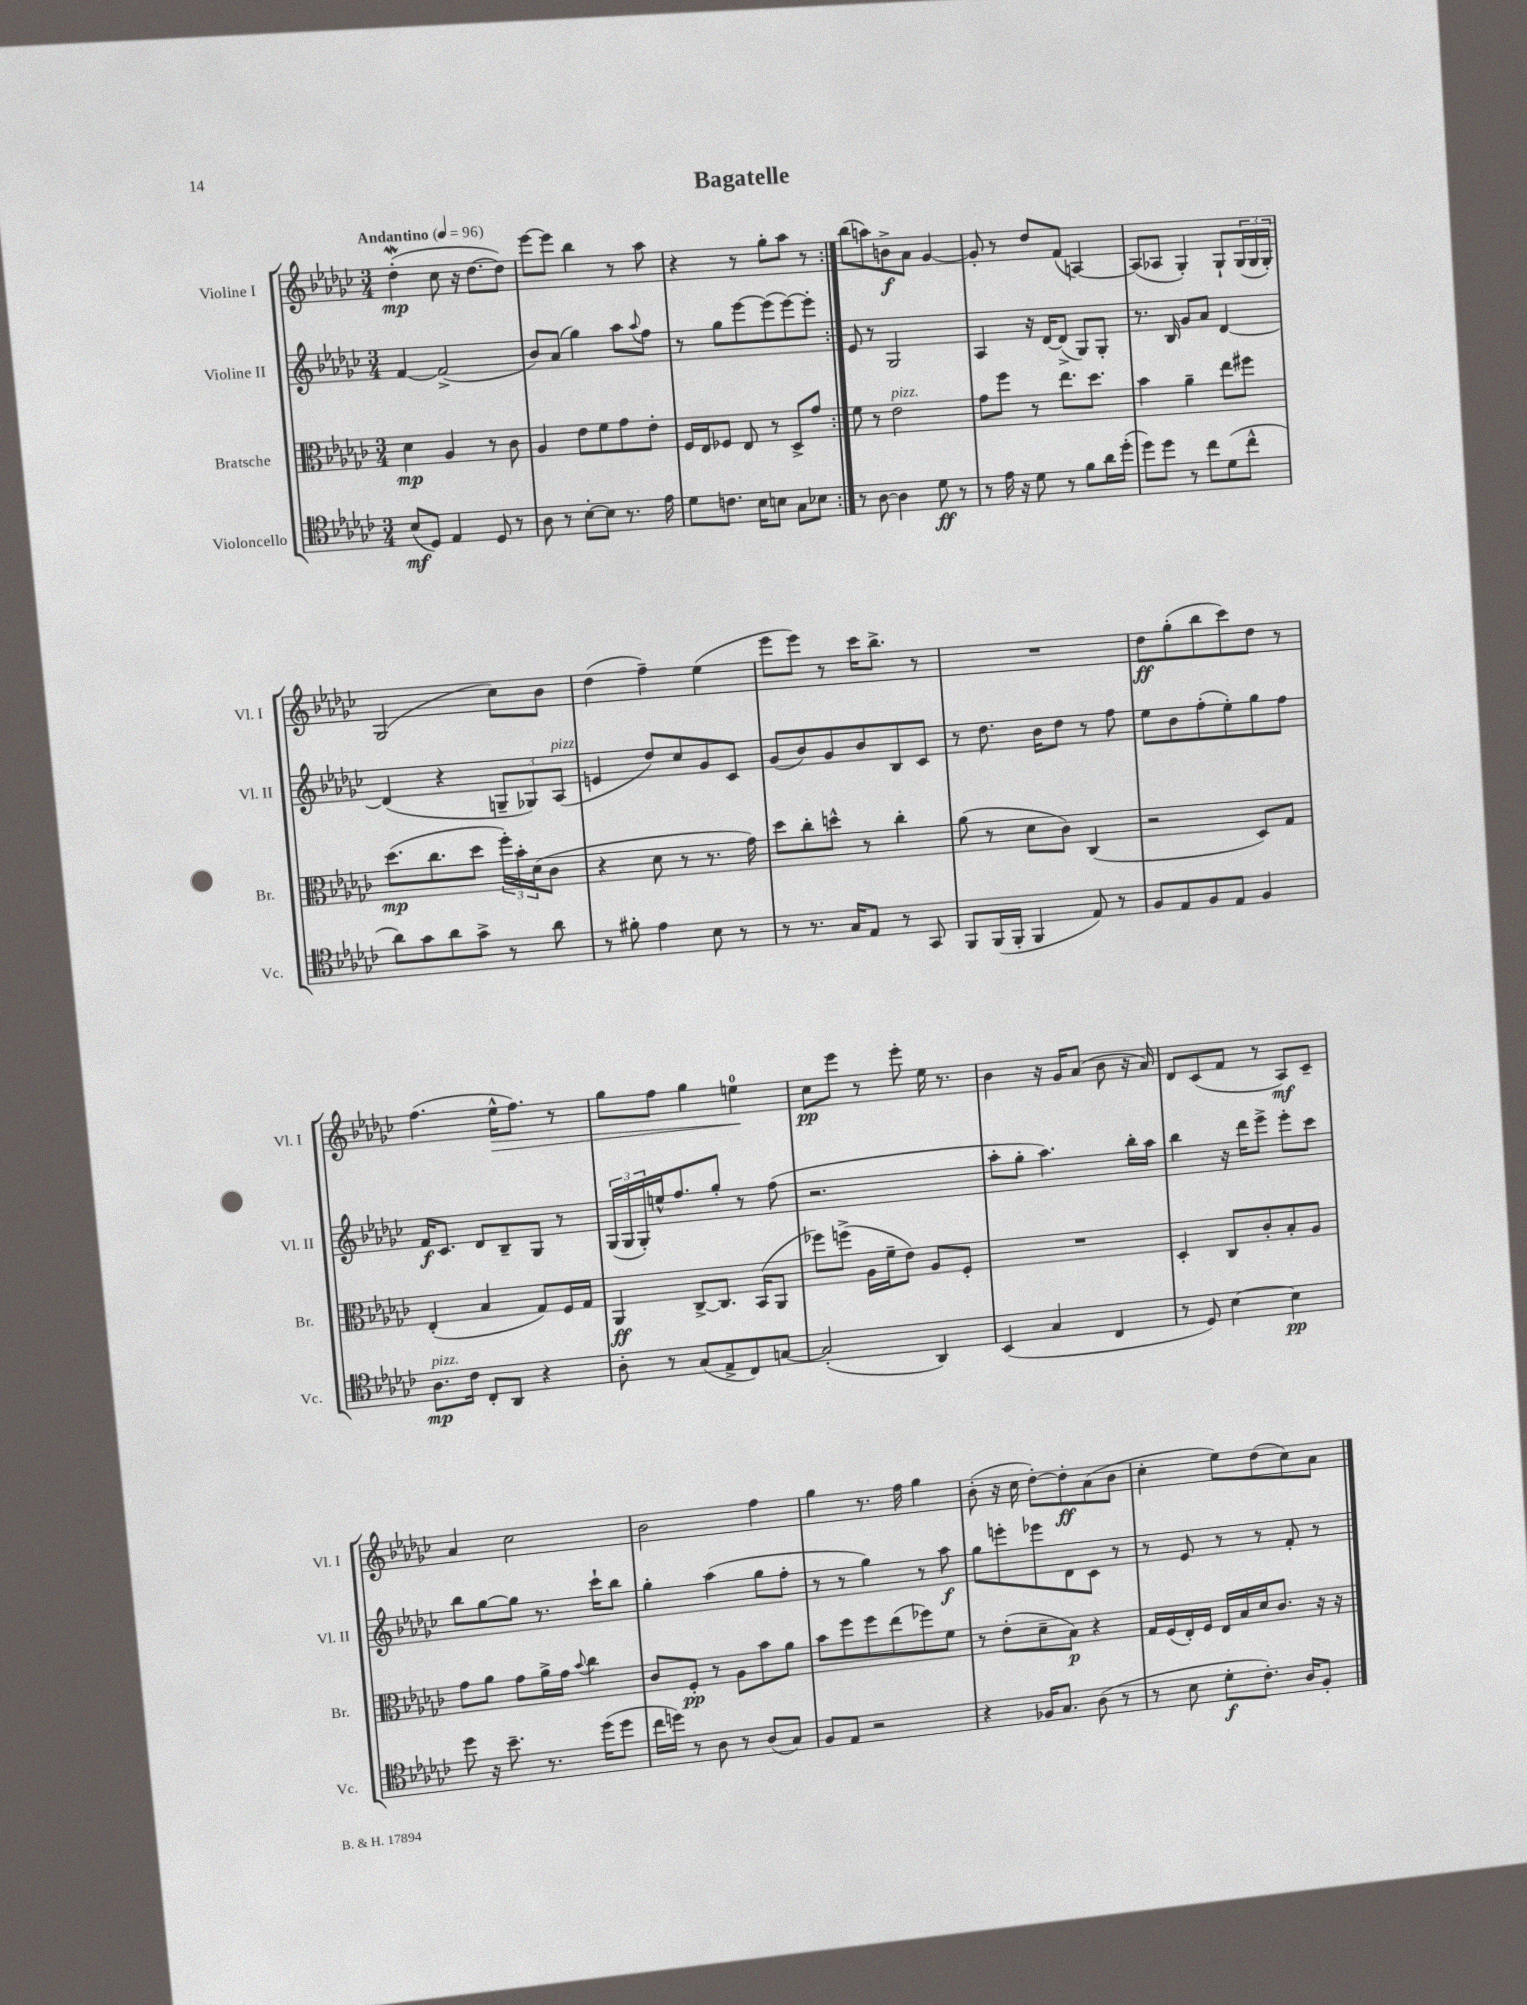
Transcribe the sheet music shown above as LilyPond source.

\header { title = "Bagatelle" }
<<
\new StaffGroup <<
\new Staff = "s0" \with { instrumentName = "Violine I" shortInstrumentName = "Vl. I" } {
    \clef treble \key ges \major \numericTimeSignature \time 3/4 \tempo "Andantino" 4 = 96
    \repeat volta 2 { des''4-.\mordent\mp( ces''8 r16 des''8.~ des''8) |
    ees'''8~ ees'''8 bes''4 r8 aes''8 |
    r4 r8 ges''8-. aes''8 r8 | }
    bes''8( a''8) b'8->\f aes'8 ges'4~ |
    ges'8-. r8 des''8 f'8( a4~) |
    a8( aes8 ges4-.) ges8-! \tuplet 3/2 { ges16( ges16 ges16-.) } |
    ges2( ces''8) bes'8 |
    des''4( f''4--) ees''4( |
    ees'''8 ees'''8) r8 ces'''16 bes''8.-> r8 |
    R2. |
    des''8\ff ges''8-.( bes''8 ces'''8) des''8 r8 |
    f''4.( ees''16-^\> f''8.) r8 |
    ges''8 f''8 ges''4 e''4-0\! |
    ces''8\pp ees'''8 r8 ees'''8-. ees''16 r8. |
    bes'4 r16 ges'16 aes'8( bes'8 r16 aes'16) |
    des'8 ces'8( f'8 r8 aes8\mf) ces'8-- |
    aes'4 ces''2 |
    bes'2 f''4 |
    ges''4 r8. f''16 ges''4 |
    bes'8-.( r16 ces''16 des''8~-.) des''8-.\ff aes'8( bes'8 |
    ces''4-. ees''8) des''8( ces''8) aes'8 \bar "|." |
}
\new Staff = "s1" \with { instrumentName = "Violine II" shortInstrumentName = "Vl. II" } {
    \clef treble \key ges \major \numericTimeSignature \time 3/4
    \repeat volta 2 { f'4~ f'2->( |
    bes'8) aes'8( ges''4) aes''8 \appoggiatura { aes''8 } f''8 |
    r8 ges''8 ees'''8~ ees'''8( ees'''8~) ees'''8-. | }
    ees'8 r8 ges2 |
    aes4 r16 des'16~ des'8->( ges8) ges8-. |
    r8. bes16 ges'8 aes'8 des'4~ |
    des'4( r4 \tuplet 3/2 { g8-- ges8) aes8^\markup { \italic "pizz." }( } |
    e'4 des''8) ces''8 ges'8 ces'8 |
    ges'8( bes'8) ges'8 bes'8 bes8 ces'8 |
    r8 des''8. bes'16 des''8 r8 f''8 |
    ees''8 bes'8 f''8-.( ees''8-.) ges''8 f''8 |
    f'16\f ces'8. des'8 bes8-- ges8 r8 |
    \tuplet 3/2 { ges16( ges16 ges16-.) } e''16-^ f''8. ges''8-. r8 f''8( |
    r2. |
    aes''8-. ges''8-. aes''4.) bes''16-. aes''16 |
    bes''4 r16 des'''16 ees'''8-> ees'''8-. ces'''8 |
    bes''8 ges''8~ ges''8 r8. ces'''16-! bes''8 |
    ges''4-. aes''4( ges''8 f''8-. |
    r8 r8 ges''4) r8 aes''8\f |
    ges''8 e'''8-. ees'''8 des'8 ces'8 r8 |
    r8 ees'8 r8 r8 f'8-. r8 \bar "|." |
}
\new Staff = "s2" \with { instrumentName = "Bratsche" shortInstrumentName = "Br." } {
    \clef alto \key ges \major \numericTimeSignature \time 3/4
    \repeat volta 2 { des'4\mp aes4 r8 ces'8 |
    aes4 ees'8 f'8 ges'8 ees'8-. |
    f16 ees16 fes8 ees8 r8 des8-> ges'8 | }
    f'8 r8 ees'2^\markup { \italic "pizz." } |
    ges'8 f''8 r8 ees''8. des''8. |
    bes'4 aes'4-- ees''8 fis''8 |
    des''8.\mp( ces''8. des''8 \tuplet 3/2 { f''16-.) bes'16-. des'16( } ces'8 |
    r4 des'8 r8 r8. ges'16) |
    des''8 ces''8-. d''8-^ r8 ces''4-. |
    aes'8( r8 des'8 ces'8) ces4( |
    r2 des8) ges8 |
    ees4-.( bes4 ges8) f16 ges16 |
    aes,4\ff ces8~-> ces8. bes,16( aes,8 |
    fes''8) f''8->( aes16 f'16-- ees'8) aes8 f8-. |
    R2. |
    des4-. ces8 ces'8-. bes8-. aes8 |
    ges'8 aes'8 ges'8 aes'16-> ges'16 \appoggiatura { bes'8 } ces''4 |
    ces'8 f8-.\pp r8 aes8 bes'8 aes'8 |
    bes'8 f''8 f''8 ees''8( fes''8) f'8 |
    r8 ees'8-.( des'8-- bes8\p) r4 |
    ges16 f16( ees16-.) f16 ees16 bes16 des'16 ces'8. r16 r16 \bar "|." |
}
\new Staff = "s3" \with { instrumentName = "Violoncello" shortInstrumentName = "Vc." } {
    \clef tenor \key ges \major \numericTimeSignature \time 3/4
    \repeat volta 2 { bes8\mf( des8) ees4 des8 r8 |
    aes8 r8 bes8~-. bes8 r8. ees'16 |
    des'8 c'8. bes16 b8 ges8 bes8 | }
    r8 aes8~ aes4 des'8\ff r8 |
    r8 ees'16 r16 des'8 r8 f'8 aes'16 des''16-.( |
    des''8) des''8 r8 ces''8 des'8( ces''8-^ |
    aes'8) ges'8 aes'8 ges'8-> r8 aes'8 |
    r8 fis'8-. ees'4 bes8 r8 |
    r8 r8. ges16 ees8 r8 ges,8 |
    f,8 f,16( f,16-. f,4 ees8) r8 |
    f8 ees8 f8 ees8 f4 |
    aes8.\mp^\markup { \italic "pizz." } ces'16 ces8-. aes,8 r4 |
    aes8-. r8 ges8( ees8-> ces8) g8~ |
    g2-.( aes,4) |
    bes,4( ges4 ces4 |
    r8 des8) bes4~ bes4\pp |
    des''8 r16 bes'8.-- r8. des''16( des''8 |
    ces''16 d''16) r8 aes8 r8 aes8( ges8) |
    f8 ees8 r2 |
    r4 fes16 ges8. aes8( r8 |
    r8 bes8 des'8-.\f ces'8.-.) aes16 f8-. \bar "|." |
}
>>
>>
\layout { \context { \Score \remove "Bar_number_engraver" } }
